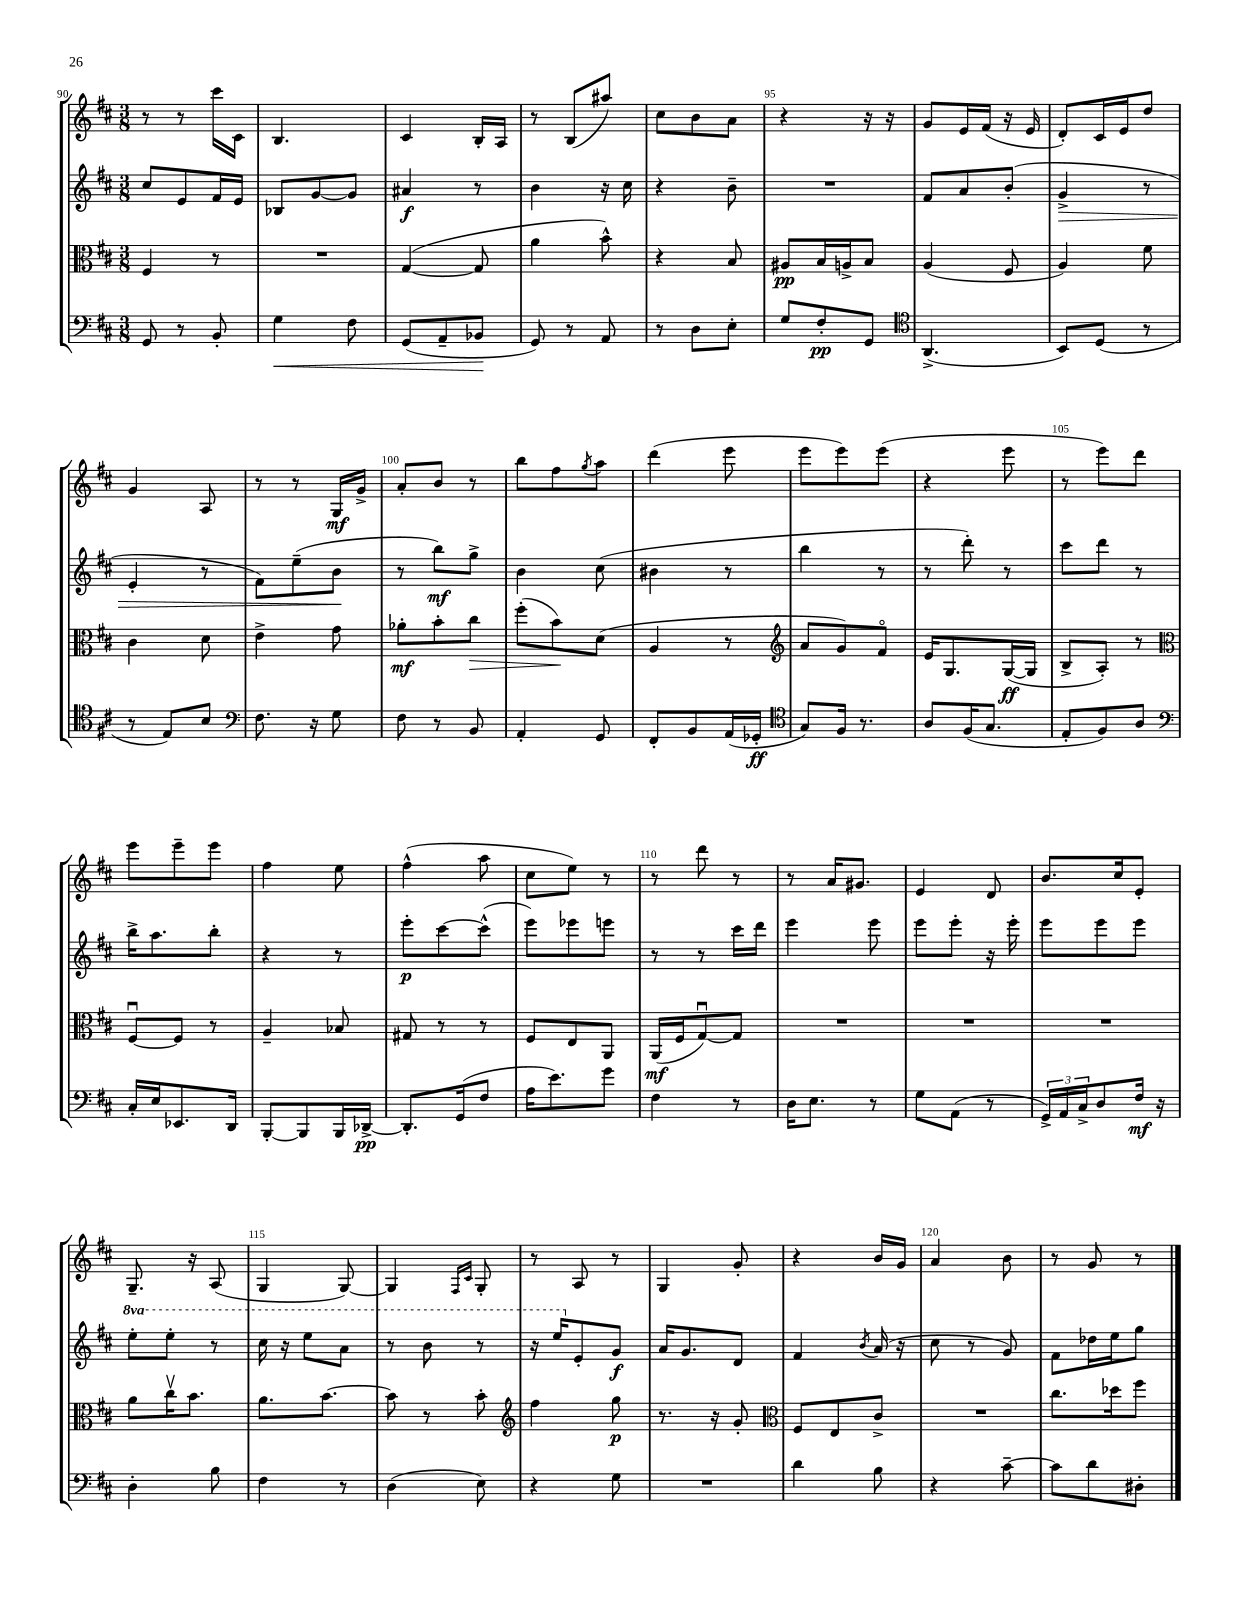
<<
\new StaffGroup <<
\new Staff = "s0" {
    \clef treble \key d \major \numericTimeSignature \time 3/8
    r8 r8 cis'''16 cis'16 |
    b4. |
    cis'4 b16-. a16 |
    r8 b8( ais''8) |
    cis''8 b'8 a'8 |
    r4 r16 r16 |
    g'8 e'16 fis'16( r16 e'16 |
    d'8-.) cis'16 e'16 d''8 |
    g'4 a8 |
    r8 r8 g16\mf g'16-> |
    a'8-. b'8 r8 |
    b''8 fis''8 \acciaccatura { g''8 } a''8 |
    d'''4( e'''8 |
    e'''8 e'''8) e'''8( |
    r4 e'''8 |
    r8 e'''8) d'''8 |
    e'''8 e'''8-- e'''8 |
    fis''4 e''8 |
    fis''4-^( a''8 |
    cis''8 e''8) r8 |
    r8 d'''8 r8 |
    r8 a'16 gis'8. |
    e'4 d'8 |
    b'8. cis''16 e'8-. |
    g8.-- r16 a8( |
    g4 g8~) |
    g4 \grace { fis16 cis'16 } g8-. |
    r8 a8 r8 |
    g4 g'8-. |
    r4 b'16 g'16 |
    a'4 b'8 |
    r8 g'8 r8 \bar "|." |
}
\new Staff = "s1" {
    \clef treble \key d \major \numericTimeSignature \time 3/8 \set Staff.ottavationMarkups = #ottavation-simple-ordinals
    cis''8 e'8 fis'16 e'16 |
    bes8 g'8~ g'8 |
    ais'4\f r8 |
    b'4 r16 cis''16 |
    r4 b'8-- |
    R4. |
    fis'8 a'8 b'8-.( |
    g'4->\> r8 |
    e'4-. r8 |
    fis'8) e''8--( b'8\! |
    r8 b''8\mf) g''8-> |
    b'4 cis''8( |
    bis'4 r8 |
    b''4 r8 |
    r8 d'''8-.) r8 |
    cis'''8 d'''8 r8 |
    b''16-> a''8. b''8-. |
    r4 r8 |
    e'''8-.\p cis'''8~ cis'''8-^( |
    e'''8) ees'''8 e'''8 |
    r8 r8 cis'''16 d'''16 |
    e'''4 e'''8 |
    e'''8 e'''8-. r16 e'''16-. |
    e'''8 e'''8 e'''8 |
    \ottava #1 e'''8-. e'''8-. r8 |
    cis'''16 r16 e'''8 a''8 |
    r8 b''8 r8 |
    r16 e'''16 \ottava #0 e'8-. g'8\f |
    a'16 g'8. d'8 |
    fis'4 \acciaccatura { b'8 } a'16( r16 |
    cis''8 r8 g'8) |
    fis'8 des''16 e''16 g''8 \bar "|." |
}
\new Staff = "s2" {
    \clef alto \key d \major \numericTimeSignature \time 3/8
    fis4 r8 |
    R4. |
    g4~( g8 |
    a'4 b'8-^) |
    r4 b8 |
    ais8\pp b16 a16-> b8 |
    a4( fis8 |
    a4) fis'8 |
    cis'4 d'8 |
    e'4-> g'8 |
    aes'8-.\mf b'8-. cis''8\> |
    fis''8-.( b'8\!) d'8( |
    a4 r8 |
    \clef treble a'8 g'8) fis'8\flageolet |
    e'16 g8. g16~\ff( g16 |
    b8-> a8-.) r8 |
    \clef alto fis8~\downbow fis8 r8 |
    a4-- bes8 |
    gis8 r8 r8 |
    fis8 e8 a,8 |
    a,16\mf( fis16 g8~\downbow) g8 |
    R4. |
    R4. |
    R4. |
    a'8 cis''16\upbow b'8. |
    a'8. b'8.~ |
    b'8 r8 b'8-. |
    \clef treble fis''4 g''8\p |
    r8. r16 g'8-. |
    \clef alto fis8 e8 cis'8-> |
    R4. |
    cis''8. des''16 fis''8 \bar "|." |
}
\new Staff = "s3" {
    \clef bass \key d \major \numericTimeSignature \time 3/8
    g,8 r8 b,8-. |
    g4\< fis8 |
    g,8( a,8-- bes,8\! |
    g,8) r8 a,8 |
    r8 d8 e8-. |
    g8 fis8-.\pp g,8 |
    \clef tenor a,4.->( |
    b,8) d8( r8 |
    r8 e8) b8 |
    \clef bass fis8. r16 g8 |
    fis8 r8 b,8 |
    a,4-. g,8 |
    fis,8-. b,8 a,16( ges,16-.\ff |
    \clef tenor g8) fis16 r8. |
    a8 fis16( g8. |
    e8-. fis8) a8 |
    \clef bass cis16-. e16 ees,8. d,16 |
    b,,8~-. b,,8 b,,16 des,16~->\pp |
    des,8.-. g,16( fis8 |
    a16 e'8.) g'8 |
    fis4 r8 |
    d16 e8. r8 |
    g8 a,8( r8 |
    \tuplet 3/2 { g,16->) a,16 cis16-> } d8 fis16\mf r16 |
    d4-. b8 |
    fis4 r8 |
    d4( e8) |
    r4 g8 |
    R4. |
    d'4 b8 |
    r4 cis'8~-- |
    cis'8 d'8 dis8-. \bar "|." |
}
>>
>>
\layout { \context { \Score currentBarNumber = #90 \override BarNumber.break-visibility = ##(#f #t #t) barNumberVisibility = #(every-nth-bar-number-visible 5) } }
